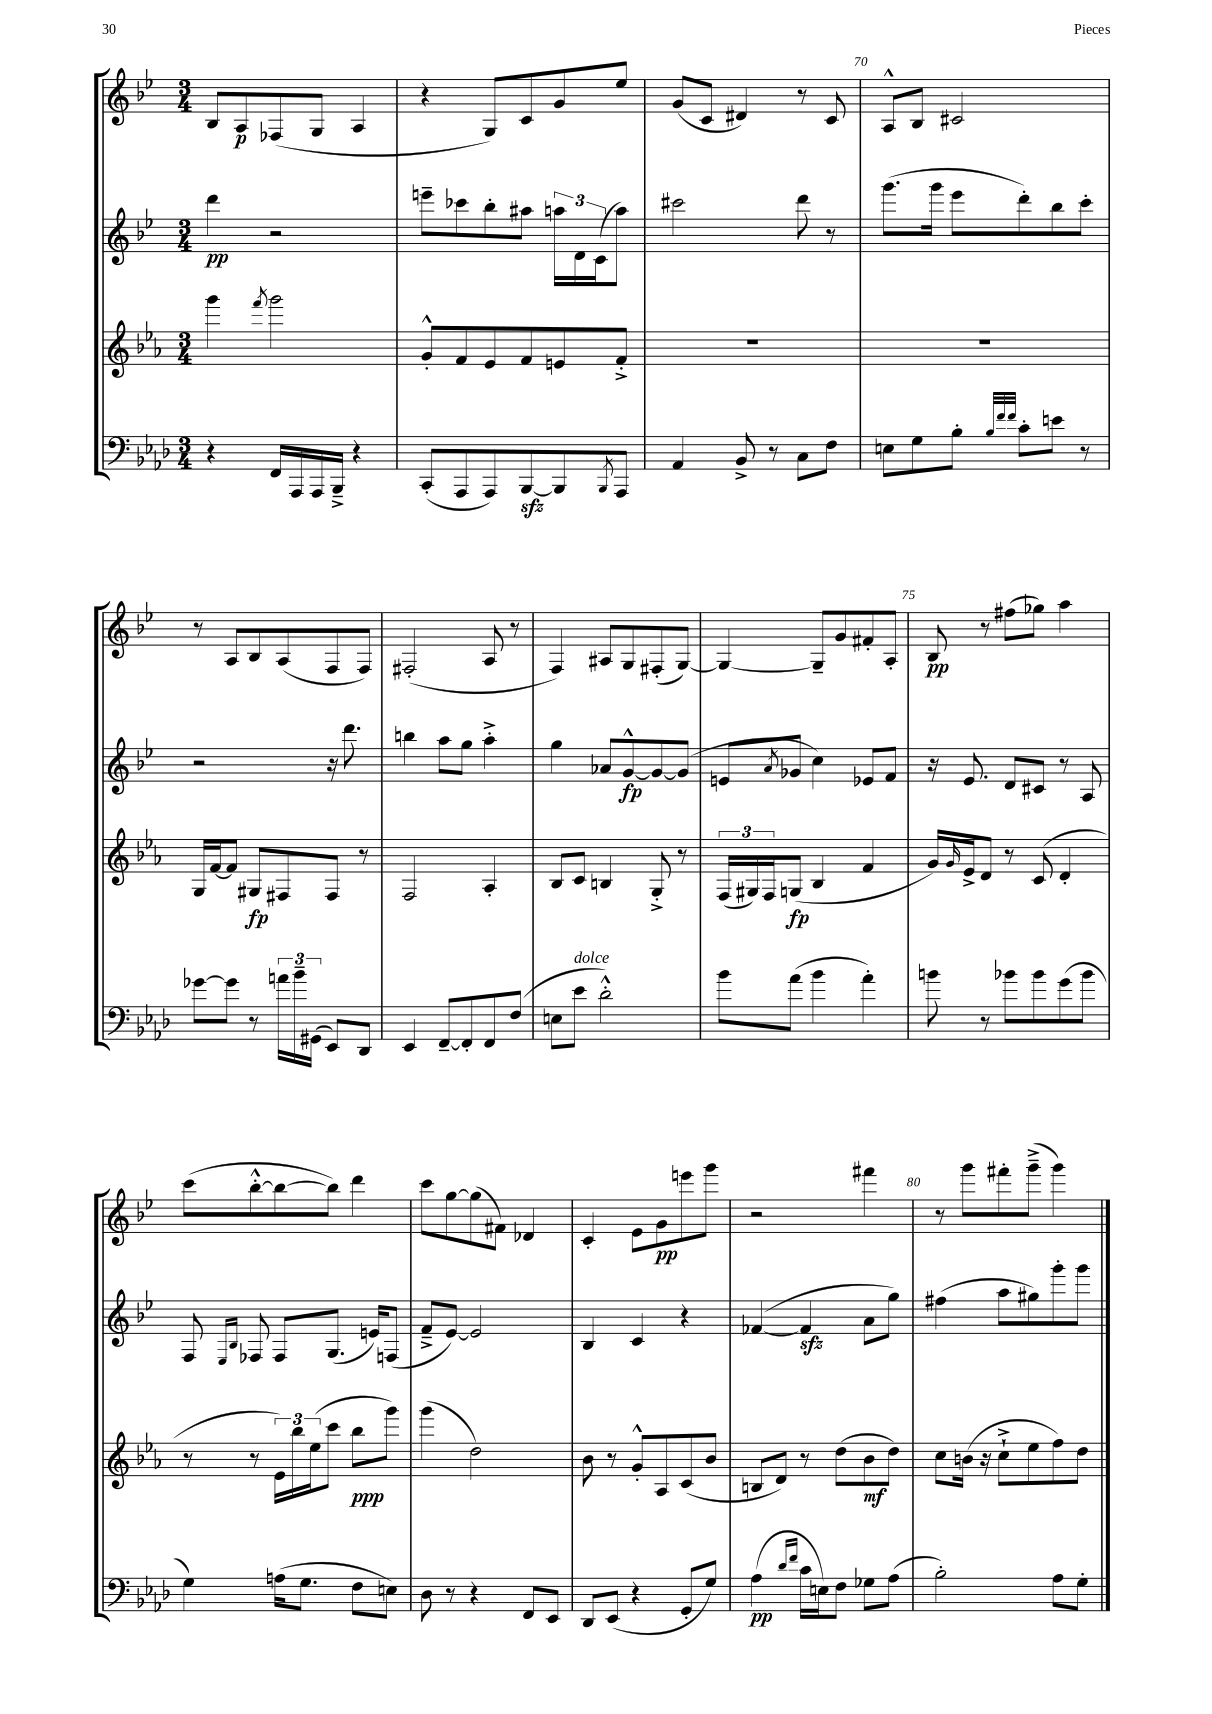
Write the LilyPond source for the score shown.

<<
\new StaffGroup <<
\new Staff = "s0" {
    \clef treble \key bes \major \numericTimeSignature \time 3/4
    bes8 a8\p fes8( g8 a4 |
    r4 g8) c'8 g'8 ees''8 |
    g'8( c'8 dis'4) r8 c'8 |
    a8-^ bes8 cis'2 |
    r8 a8 bes8 a8( f8 f8) |
    fis2-.( a8 r8 |
    f4) ais8 g8 fis8-.( g8~) |
    g4~ g8-- g'8 fis'8-. a8-. |
    bes8\pp r8 fis''8( ges''8) a''4 |
    c'''8( bes''8~-.-^ bes''8~ bes''8) d'''4 |
    c'''8 g''8~ g''8( fis'8) des'4 |
    c'4-. ees'8 g'8\pp e'''8 g'''8 |
    r2 fis'''4 |
    r8 g'''8 fis'''8-. g'''8--->( g'''4) \bar "|." |
}
\new Staff = "s1" {
    \clef treble \key bes \major \numericTimeSignature \time 3/4
    d'''4\pp r2 |
    e'''8-- ces'''8 bes''8-. ais''8 \tuplet 3/2 { a''16 d'16 c'16( } a''8) |
    cis'''2 d'''8 r8 |
    g'''8.( g'''16 ees'''8 d'''8-.) bes''8 c'''8-. |
    r2 r16 d'''8. |
    b''4 a''8 g''8 a''4-.-> |
    g''4 aes'8 g'8~-^\fp g'8~ g'8( |
    e'8 \acciaccatura { a'8 } ges'8 c''4) ees'8 f'8 |
    r16 ees'8. d'8 cis'8 r8 a8 |
    f8 \grace { ees16 bes16 } fes8 fes8 g8.( e'16) f8( |
    f'8---> ees'8~) ees'2 |
    bes4 c'4 r4 |
    fes'4~( fes'4\sfz a'8 g''8) |
    fis''4( a''8 gis''8) g'''8-. g'''8 \bar "|." |
}
\new Staff = "s2" {
    \clef treble \key ees \major \numericTimeSignature \time 3/4
    g'''4 \acciaccatura { f'''8 } g'''2 |
    g'8-.-^ f'8 ees'8 f'8 e'8 f'8-.-> |
    R2. |
    R2. |
    g16 f'16~ f'8 gis8\fp fis8 fis8 r8 |
    f2 aes4-. |
    bes8 c'8 b4 g8-.-> r8 |
    \tuplet 3/2 { f16( gis16) f16 } g8\fp( bes4 f'4 |
    g'16) \grace { g'16 } ees'16-> d'8 r8 c'8( d'4-. |
    r8 r8 \tuplet 3/2 { ees'16) bes''16 ees''16( } c'''8 bes''8\ppp g'''8) |
    g'''4( d''2) |
    bes'8 r8 g'8-.-^ aes8 c'8( bes'8 |
    b8 d'8) r8 d''8( bes'8\mf d''8) |
    c''8 b'16( r16 c''8-!-> ees''8 f''8) d''8 \bar "|." |
}
\new Staff = "s3" {
    \clef bass \key aes \major \numericTimeSignature \time 3/4
    r4 f,16 aes,,16 aes,,16 bes,,16---> r4 |
    c,8-.( aes,,8 aes,,8) bes,,8~\sfz bes,,8 \acciaccatura { bes,,8 } aes,,8 |
    aes,4 bes,8-> r8 c8 f8 |
    e8 g8 bes8-. \grace { bes32 f'32 f'32 } c'8-. e'8 r8 |
    ges'8~ ges'8 r8 \tuplet 3/2 { a'16 bes'16-- gis,16( } ees,8) des,8 |
    ees,4 f,8~-- f,8-. f,8 f8( |
    e8 ees'8^\markup { \italic "dolce" } des'2-.-^) |
    bes'8 aes'8( bes'4 aes'4-.) |
    b'8 r8 bes'8 bes'8 g'8( bes'8 |
    g4) a16( g8. f8 e8) |
    des8 r8 r4 f,8 ees,8 |
    des,8 ees,8( r4 g,8-. g8) |
    aes4\pp( \grace { des'16 f'16 } c'16 e16) f8 ges8 aes8( |
    bes2-.) aes8 g8-. \bar "|." |
}
>>
>>
\layout { \context { \Score currentBarNumber = #67 \override BarNumber.break-visibility = ##(#f #t #t) barNumberVisibility = #(every-nth-bar-number-visible 5) } }
